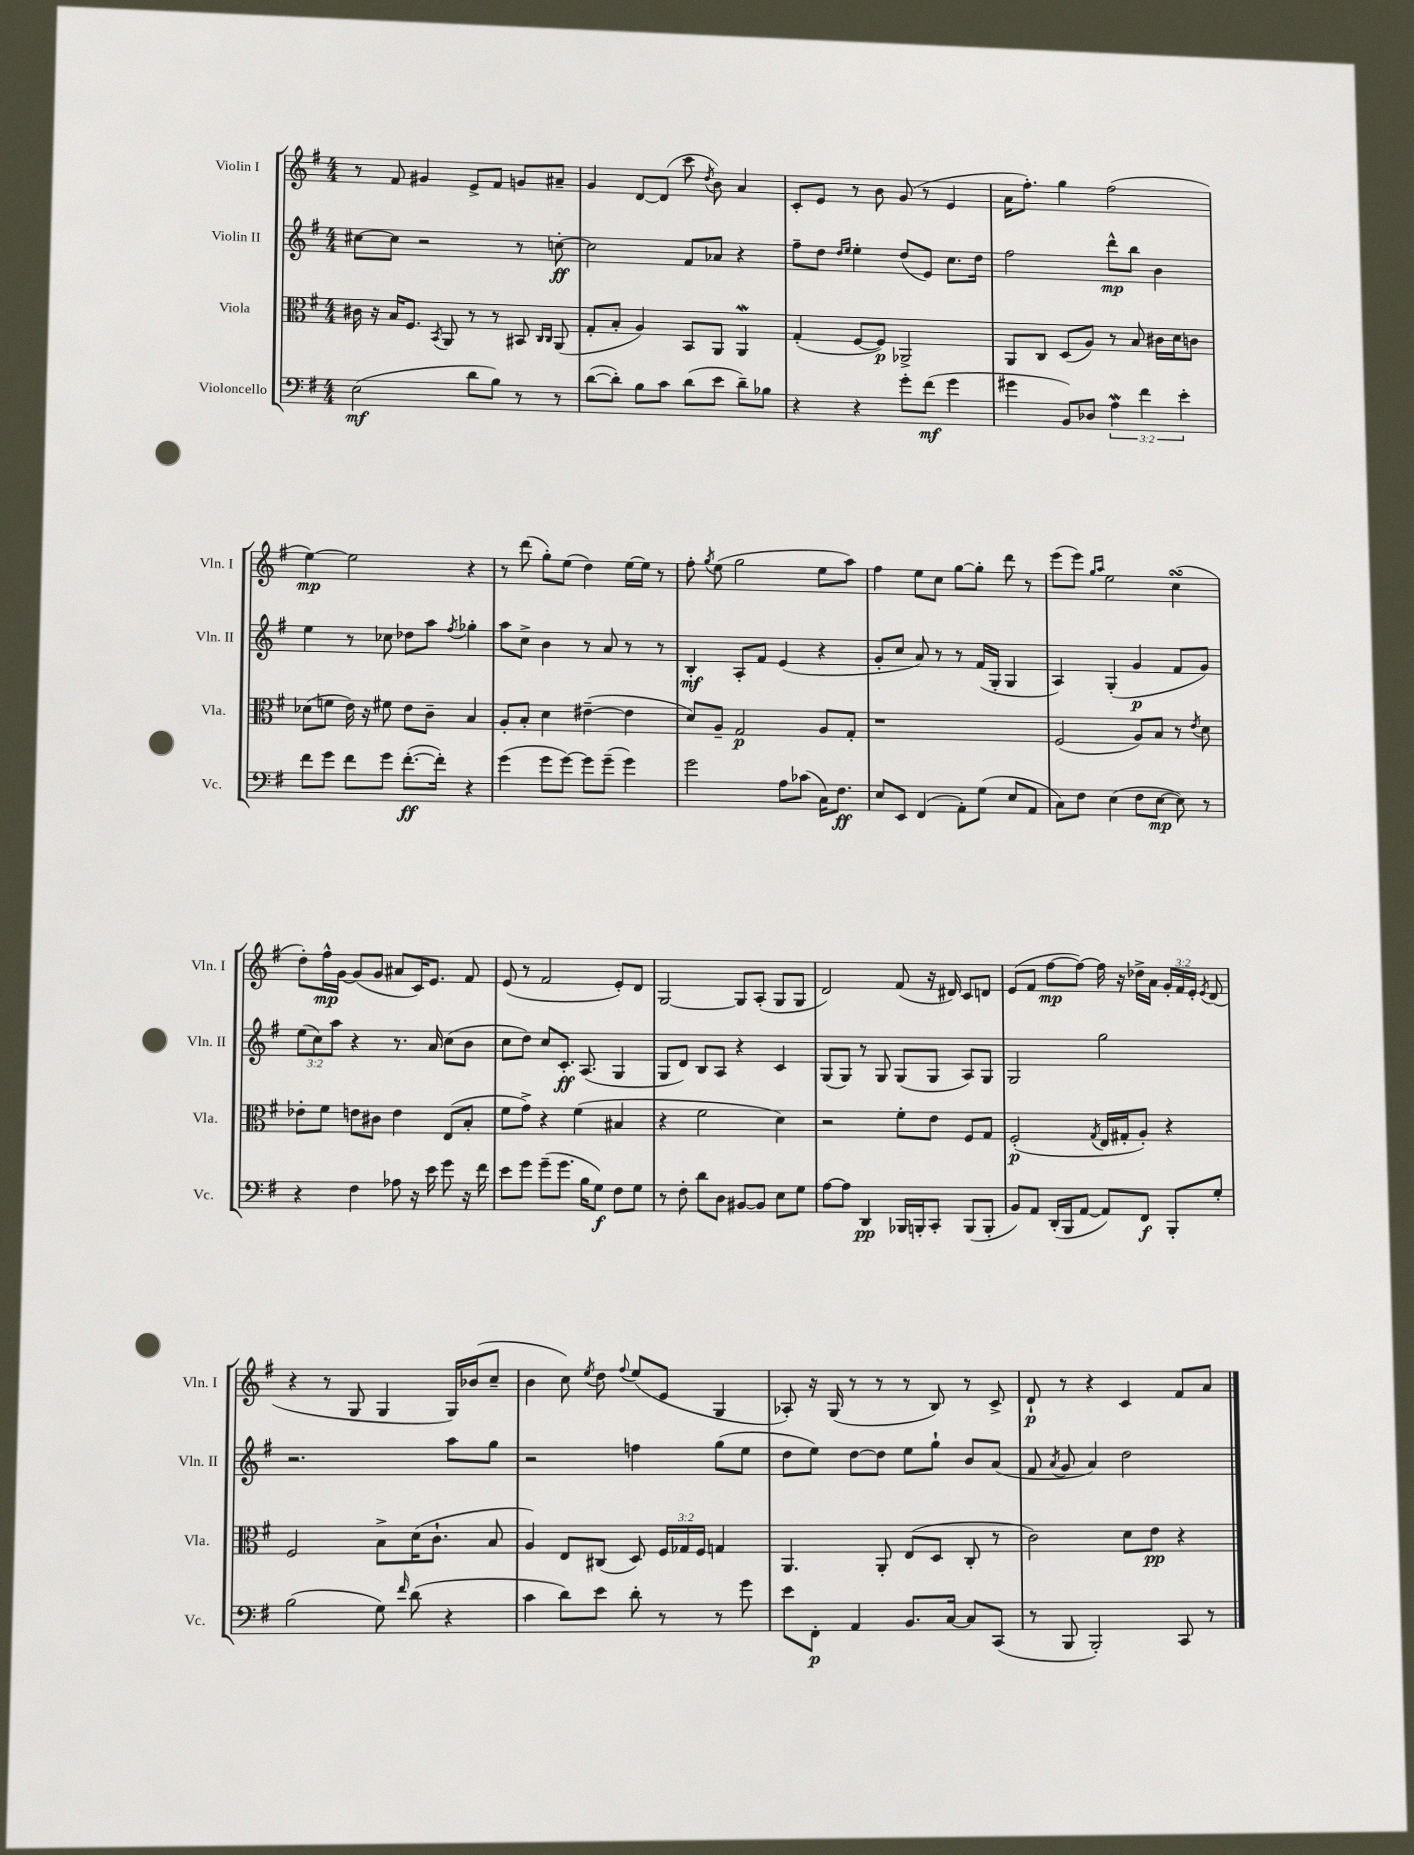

**kern	**kern	**kern	**kern
*staff4	*staff3	*staff2	*staff1
*clefF4	*clefC3	*clefG2	*clefG2
*k[f#]	*k[f#]	*k[f#]	*k[f#]
*M4/4	*M4/4	*M4/4	*M4/4
(2E	16c#	[8cc#	8r
.	16r	.	.
.	16B	8cc#]	8f#
.	8.F#	.	.
.	.	2r	4g#
.	8qBB	.	.
.	8AA	.	.
8d	8r	.	8e^
8B)	8r	.	8f#
8r	8BB#	8r	8g
.	16qqC	.	.
.	16qqC	.	.
8r	(8AA	[8cc'	8a#~
=	=	=	=
([8d	8G'	2cc]	4g
8d'])	8B'	.	.
8B	4A)	.	[8d
8c	.	.	(8d]
(8d	8BB	8f#	8ccc
.	.	.	8qdd
8e	8AA	8a-	8b)
8d~)	4AA	4r	4a
8B-	.	.	.
=	=	=	=
4r	(4G'	8ff#~	8c'
.	.	8dd	8e
.	.	16qqdd	.
.	.	16qqee	.
4r	[8F#	4ee'	8r
.	8F#])	.	8b
8g'	2AA-^	(8dd	(8g
(8f#	.	8e)	8r
4g	.	8.cc	4e
.	.	16dd	.
=	=	=	=
4g#	8AA	2ff#	16a
.	.	.	8.ff#')
.	8C	.	.
8BB)	(8D	.	4gg
8D-	8A)	.	.
6A	8r	8ddd^^	(2ff#
.	8B	8bb	.
6f#	.	.	.
.	16c#	4b	.
.	16d	.	.
6e'	.	.	.
.	8c	.	.
=	=	=	=
8f#	(8d-	4ee	[4ee)
8g	8f	.	.
8f#	16e)	8r	2ee]
.	16r	.	.
8g	8f#	8cc-	.
([8.f#'	8e	8dd-	.
.	8c~	8aa	.
16f#'])	.	.	.
.	.	8qff#	.
4r	4B	4gg-'	4r
=	=	=	=
(4g	8A'	8aa	8r
.	8B'	8cc^	(8ddd
8g	4d	4b	8gg')
[8g)	.	.	(8ee
8g]	([4e#~	8r	4dd)
(8g~	.	8a	.
4g)	4e#]	8r	[16ee
.	.	.	16ee]
.	.	8r	8r
=	=	=	=
2g	8d)	4B'	8ff#'
.	.	.	8qgg
.	8A~	.	(8ee
.	2G	8A'	2gg
.	.	8f#	.
8A	.	(4e	.
(8c-	.	.	.
16C)	8A	4r	8ee
8.F#	.	.	.
.	8G'	.	8aa)
=	=	=	=
8E	1r	8g'	4ff#
8EE	.	8cc	.
(4FF#	.	8a)	8ee
.	.	8r	8cc
8AA')	.	8r	[8gg
(8G	.	(16f#	8gg']
.	.	16G'	.
8E	.	4G	8ddd
8AA	.	.	8r
=	=	=	=
8C)	(2F#	4A)	(8eee
8F#	.	.	8eee)
.	.	.	16qqgg
.	.	.	16qqaa
(4E	.	(4G'	2ee
8F#	8A)	4g	.
[8E	8B	.	.
8E])	8r	8f#	(4cc
.	8qe	.	.
8r	8d	8g)	.
=	=	=	=
4r	8e-'	(12ee	8dd')
.	.	12cc)	.
.	8f#	.	16ff#^^
.	.	12aa	.
.	.	.	[16g
4F#	8e	4r	(8g]
.	8c#	.	8g
8A-	4e	8.r	8a#
16r	.	.	16c)
16e	.	16a	8.e
8g	(8E	(8cc	.
16r	8B'	8b	8f#
16f#	.	.	.
=	=	=	=
8e	8f#	8cc	(8e
8g	8g^)	8dd)	8r
(8g~	4r	8cc	2f#
8.g	.	8.c'	.
.	(4f#	.	.
16B	.	(8.A	.
8G)	.	.	.
8F#	4B#	4G	8e')
8G	.	.	8d
=	=	=	=
8r	4r	8G	[2G
8F#'	.	8d)	.
8d	2f#	8B	.
8D	.	8A	.
[8BB#	.	4r	8G]
8BB#]	.	.	(8A'
8E	4d)	4c	8G
8G	.	.	8G
=	=	=	=
[8A	2r	(8G	2d)
8A]	.	8G)	.
4DD	.	8r	.
.	.	8G	.
16BBB-	8f#'	(8G	(8f#
16BBB'	.	.	.
8CC'	8e	8G	16r
.	.	.	16d#)
(8BBB	8F#	8A)	8c
8BBB'	8G	8G	8d
=	=	=	=
8BB)	(2F#'	2G	(8e
8AA	.	.	8f#
(16DD'	.	.	[8ff#
16BBB	.	.	.
[8AA	.	.	8ff#_)
.	8qG	.	.
8AA])	16E	2gg	16ff#]
.	16G#'	.	16r
8FF#	8A')	.	16dd-^
.	.	.	16a
8BBB'	4r	.	24g'
.	.	.	24f#
.	.	.	24e'
.	.	.	8qe
8G'	.	.	(8d
=	=	=	=
(2B	2F#	2.r	4r
.	.	.	8r
.	.	.	8G
8G)	8B^	.	4G
16qqf#	.	.	.
(8d	(16d	.	.
.	8.c`	.	.
4r	.	8aa	16G)
.	.	.	(16b-
.	8B	8gg	8cc~
=	=	=	=
4c	4A)	2r	4b
8d)	8E	.	8cc)
.	.	.	8qee
8e	(8C#	.	8dd
.	.	.	8qqff#
8d'	8D)	4ff	(8ee
8r	24F#	.	8e
.	24G-	.	.
.	24F#	.	.
8r	4G	(8gg	4G
8g	.	8ee	.
=	=	=	=
8e	4.AA	8dd	8A-')
8FF#'	.	8ee)	16r
.	.	.	(16G
4AA	.	[8dd	8r
.	8AA'	8dd]	8r
8.BB	(8E	8ee	8r
.	8D	8gg`	8B)
[16C	.	.	.
8C]	8C'	8b	8r
(8CC	8r	(8a	8c^
=	=	=	=
8r	2c)	8f#	8d`
.	.	8qa	.
8BBB	.	8g	8r
2BBB')	.	4a)	4r
.	8d	2dd	4c
.	8e	.	.
8CC	4r	.	8f#
8r	.	.	8a
==	==	==	==
*-	*-	*-	*-
